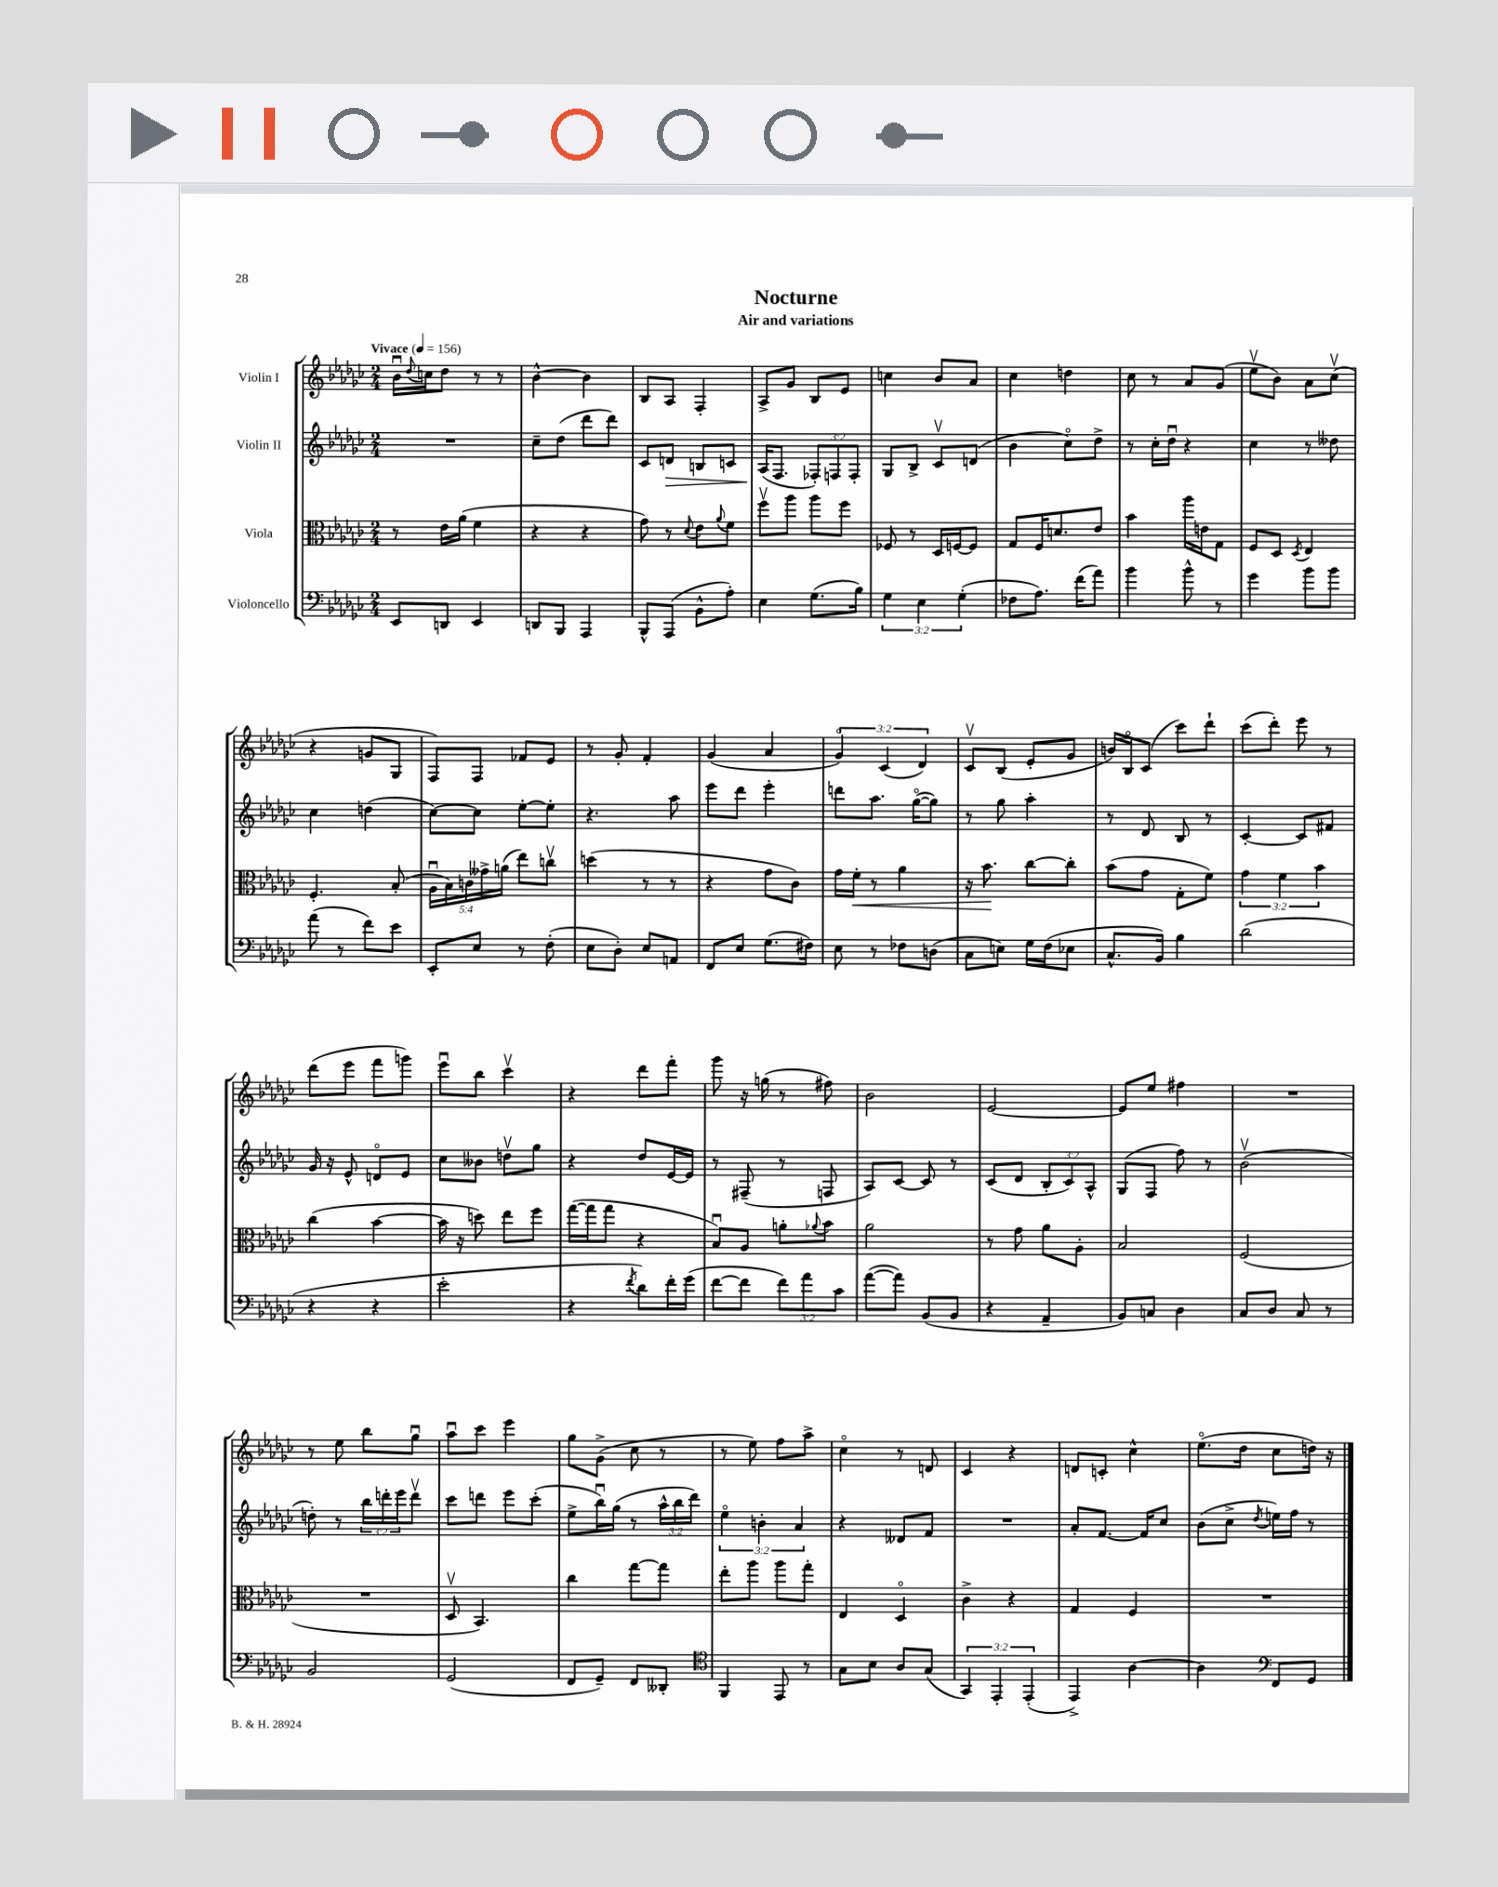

**kern	**kern	**kern	**kern
*staff4	*staff3	*staff2	*staff1
*clefF4	*clefC3	*clefG2	*clefG2
*k[b-e-a-d-g-c-]	*k[b-e-a-d-g-c-]	*k[b-e-a-d-g-c-]	*k[b-e-a-d-g-c-]
*M2/4	*M2/4	*M2/4	*M2/4
*MM156	*MM156	*MM156	*MM156
8EE-	8r	2r	16b-u
.	.	.	8qqdd-
.	.	.	16cc
8DD	16e-	.	8dd-
.	(16a-	.	.
4EE-	4f	.	8r
.	.	.	8r
=	=	=	=
8DD	4r	8cc-~	[4b-^^
8BBB-	.	(8dd-	.
4AAA-	4r	8ddd-	4b-]
.	.	8ddd-)	.
=	=	=	=
8BBB-^^	8g-)	8c-	8B-
(8AAA-	8r	8d	8A-
.	8qqd-	.	.
8BB-^^	8e-	8B	4F'
.	8qqa-	.	.
8A-')	8f	8c	.
=	=	=	=
4E-	8ffv	(16A-	8A-^
.	.	8.F	.
.	8aa-	.	8g-
(8.G-	8aa-	12F-')	8B-
.	.	12F	.
.	8ff	.	8e-
.	.	12F'	.
16B-)	.	.	.
=	=	=	=
6G-	8F-	8G-	4cc
.	8r	8B-^	.
6E-	.	.	.
.	16D-	8c-v	8b-
.	[16F	.	.
(6G-'	.	.	.
.	8F]	(8d	8a-
=	=	=	=
8F-	8G-	4b-	4cc-
8.A-)	16F	.	.
.	8.d	.	.
.	.	8cc-o)	4dd
(16f	.	.	.
8a-)	8e-	8dd-^	.
=	=	=	=
4b-	4b-	8r	8cc-
.	.	16cc-'	8r
.	.	16dd-u	.
8b-^^	16aa-	4r	8a-
.	16e	.	.
8r	8G-	.	(8g-
=	=	=	=
4g-	8F	4cc-	8ee-v
.	8D-	.	8b-)
.	8qD-	.	.
8b-	4E-	8r	8a-
8b-	.	8dd--	(8cc-v
=	=	=	=
(8a-	4.F'	4cc-	4r
8r	.	.	.
8f)	.	(4dd	8g
8e-	(8B-'	.	8G-
=	=	=	=
8EE-'	20A-u	[8cc-)	8F)
.	20B-)	.	.
.	20c	.	.
8E-	.	8cc-]	8F
.	20g--^	.	.
.	(20a	.	.
8r	8ee-)	[8ee-'	8f-
(8F'	8ccv	8ee-']	8e-
=	=	=	=
8E-	(4dd	4.r	8r
8D-')	.	.	8g-'
8E-	8r	.	4f'
8AA	8r	8aa-	.
=	=	=	=
8FF	4r	8eee-	(4g-
8E-	.	8ddd-	.
(8.G-	8g-	4eee-'	4a-
.	8c-)	.	.
16F#)	.	.	.
=	=	=	=
8E-	16g-	8ddd	6g-o)
.	16f'	.	.
8r	8r	8.aa-	.
.	.	.	(6c-
8F-	4a-	.	.
.	.	([16gg-o	.
.	.	.	6d-)
(8D	.	8gg-])	.
=	=	=	=
8C-	16r	8r	8c-v
.	8.b-	.	.
8E)	.	8gg-	(8B-
16G-	[8cc-	4aa-'	8e-'
(16F	.	.	.
8E-	8cc-']	.	8g-
=	=	=	=
8.C-^^	(8b-	8r	16b)
.	.	.	16B-o
.	8g-	8d-	(8c-
16BB-)	.	.	.
4B-	8G-'	8B-	8ccc-)
.	8f)	8r	8ddd-`
=	=	=	=
(2d-	6g-	[4c-'	(8ccc-
.	.	.	8ddd-')
.	6f	.	.
.	.	8c-]	8eee-
.	6b-	.	.
.	.	8f#	8r
=	=	=	=
4r	(4cc-	16g-	(8ddd-
.	.	16r	.
.	.	8e-^^	8eee-
4r	[4b-	8do	8fff
.	.	8e-	8ggg)
=	=	=	=
2e-'	16b-]	8cc-	8eee-u
.	16r	.	.
.	8dd)	8b--	8bb-
.	8ee-	8ddv	4ccc-v
.	8ff	8gg-	.
=	=	=	=
4r	([16gg-	4r	4r
.	16gg-]	.	.
.	8gg-	.	.
8qf	.	.	.
8d-)	4r	8dd-	8ddd-
16f'	.	[16e-	8fff'
(16g-	.	16e-]	.
=	=	=	=
[8f	8B-u)	8r	8ggg-
8f]	8A-	(8F#~	16r
.	.	.	(16gg
12f)	8a'	8r	8r
12a-	.	.	.
.	8qqa-	.	.
.	8b-	8F	8ff#)
12c-	.	.	.
=	=	=	=
([8a-	2a-	8A-)	2b-
8a-])	.	[8c-	.
(8BB-	.	8c-]	.
8BB-	.	8r	.
=	=	=	=
4r	8r	(8c-	[2e-
.	8g-	8d-	.
4AA-~	8a-	12B-'	.
.	.	12c-)	.
.	8A-'	.	.
.	.	12A-^^	.
=	=	=	=
8BB-)	2B-	(8G-	8e-]
8C	.	8F	8ee-
4D-	.	8ff)	4ff#
.	.	8r	.
=	=	=	=
8C-	(2F	(2b-v	2r
8D-	.	.	.
8C-	.	.	.
8r	.	.	.
=	=	=	=
2BB-	2r	8dd')	8r
.	.	8r	8ee-
.	.	24bb-	8bb-
.	.	24ddd'	.
.	.	24eee-	.
.	.	8dddv	8gg-u
=	=	=	=
(2GG-	8D-v	8ccc-	8aa-u
.	4.BB-)	8ddd	8ccc-
.	.	8eee-	4eee-
.	.	(8ccc-'	.
=	=	=	=
8FF	4cc-	8ee-^	8gg-
8GG-~)	.	16bb-u)	(8g-^
.	.	(16gg-	.
8FF	[8gg-	8r	8cc-
8DD--'	8gg-]	24aa-^^	8r
.	.	24bb-	.
.	.	24ddd-)	.
=	=	=	=
*clefC4	*	*	*
4FF	8ee-'	6ee-o	8r
.	8aa-	.	8ee-)
.	.	6b'	.
8EE-	8aa-	.	8ff
.	.	6a-	.
8r	8gg-'	.	8aa-^
=	=	=	=
8G-	4E-	4r	4cc-o
8B-	.	.	.
8A-	4D-o	8d--	8r
(8G-	.	8f	8d
=	=	=	=
6GG-)	4c-^	2r	4c-
6EE-'	.	.	.
.	4r	.	4r
(6EE-'	.	.	.
=	=	=	=
4EE-^)	4G-	8a-'	8d
.	.	[8.f	8c'
[4A-	4F	.	4cc-^^
.	.	16f]	.
.	.	8cc-	.
=	=	=	=
4A-]	2r	(8b-	(8.ee-o
.	.	8cc-^	.
.	.	.	16dd-
*clefF4	*	*	*
.	.	8qdd-	.
8FF	.	16ee)	8cc-
.	.	16ff	.
8GG-	.	8r	16dd)
.	.	.	16r
==	==	==	==
*-	*-	*-	*-
